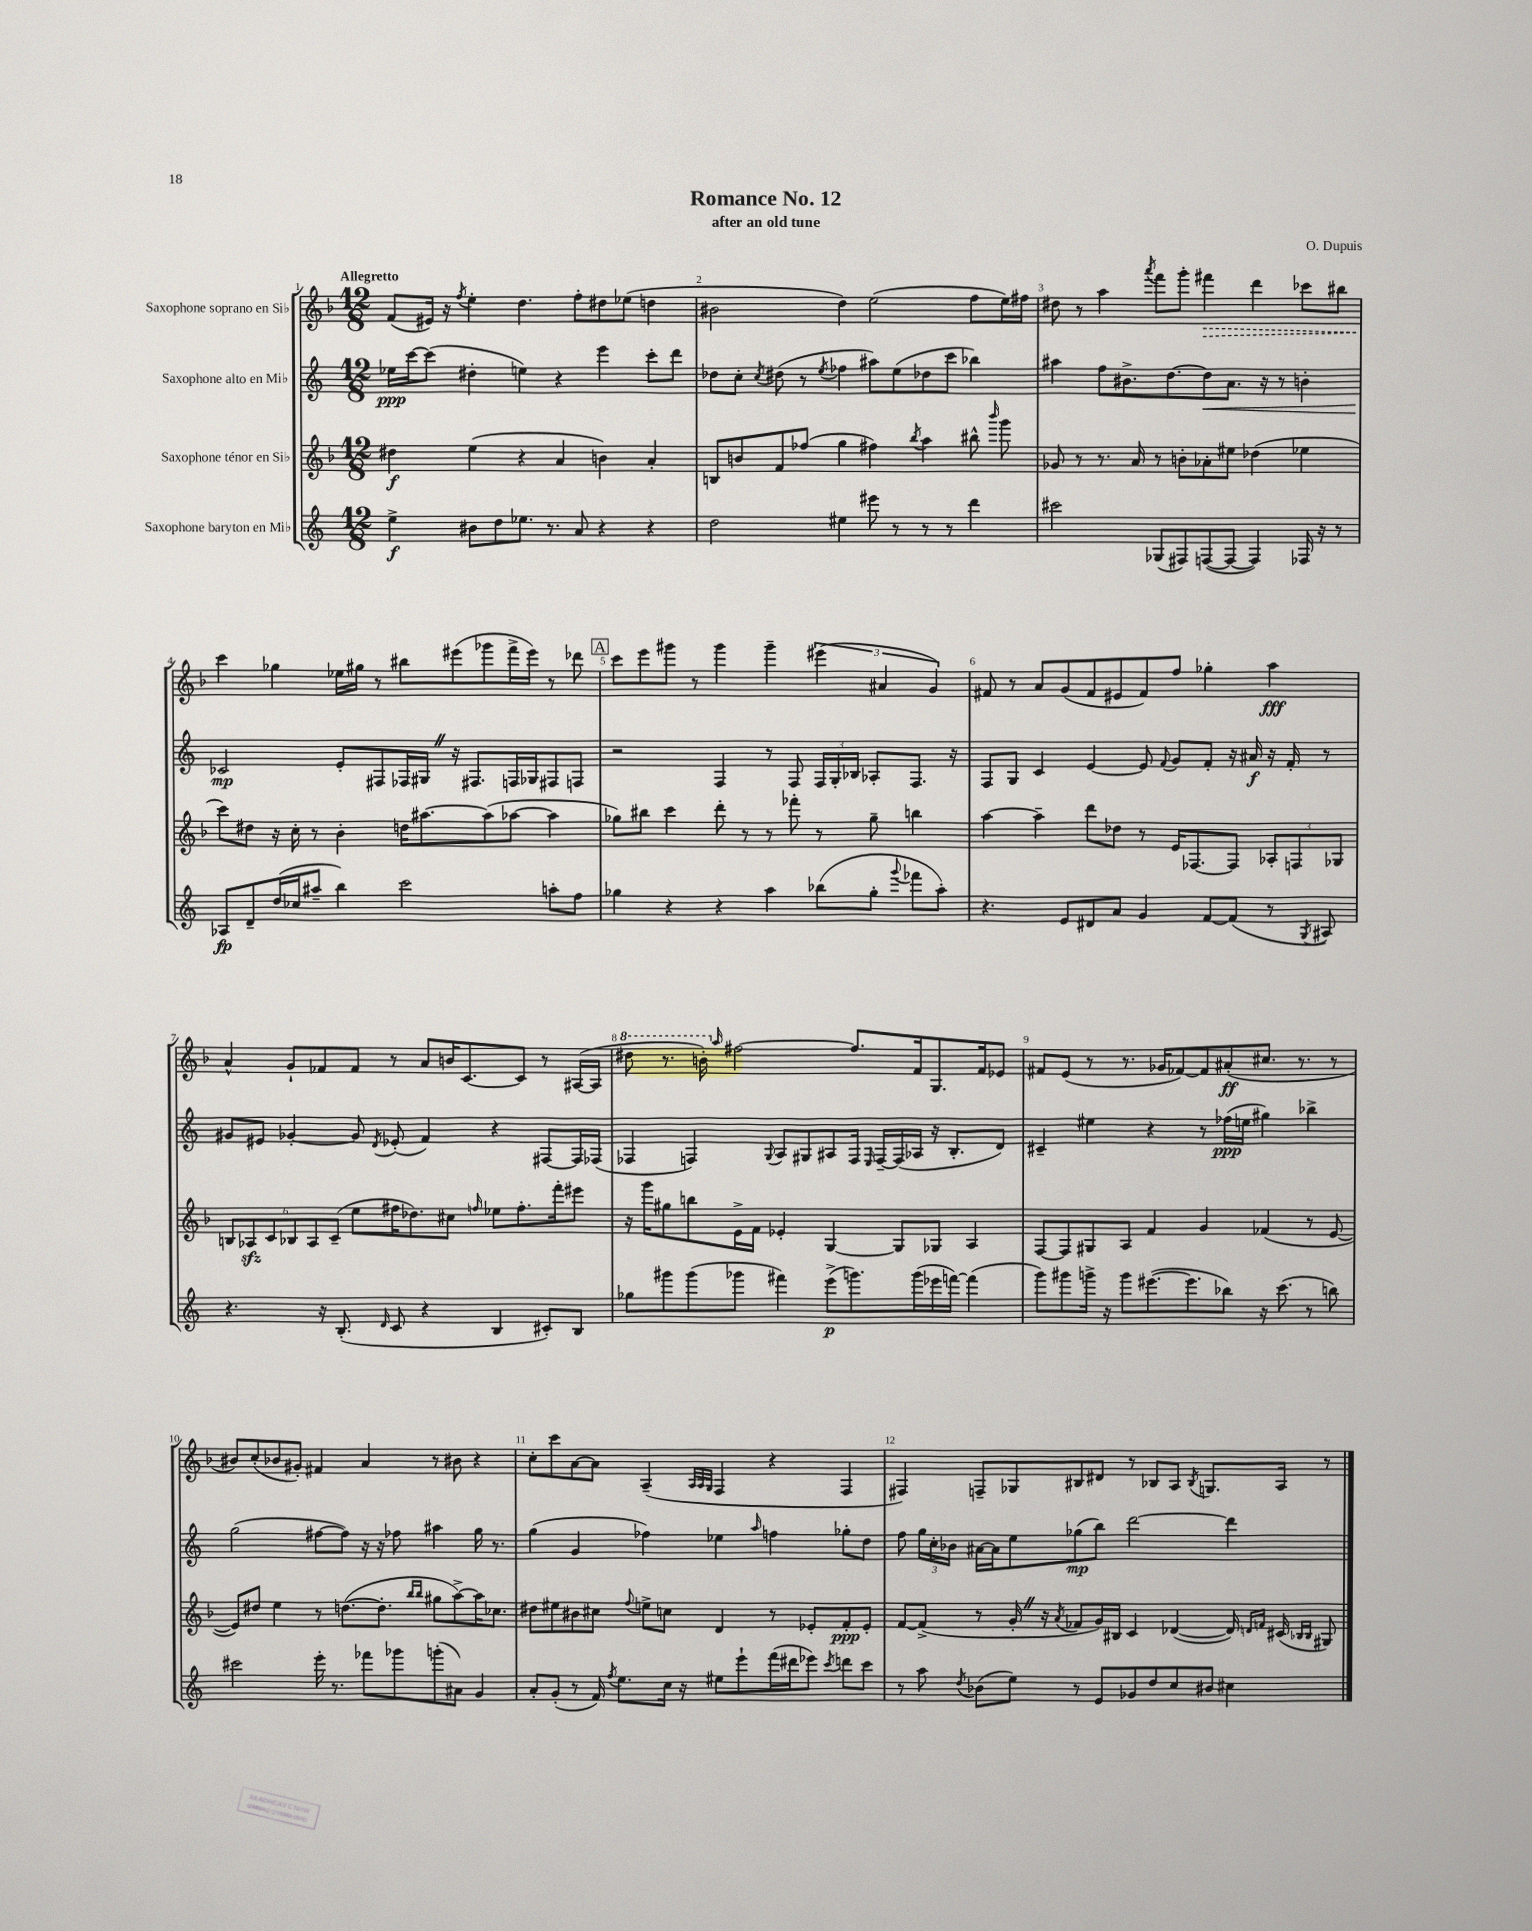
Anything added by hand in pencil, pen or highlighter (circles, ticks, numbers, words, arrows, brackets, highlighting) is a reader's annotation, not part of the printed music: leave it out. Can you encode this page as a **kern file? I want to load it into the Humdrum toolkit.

**kern	**dynam	**kern	**dynam	**kern	**dynam	**kern	**dynam
*part4	*part4	*part3	*part3	*part2	*part2	*part1	*part1
*staff4	*staff4	*staff3	*staff3	*staff2	*staff2	*staff1	*staff1
*I"Saxophone baryton en Mi♭	*	*I"Saxophone ténor en Si♭	*	*I"Saxophone alto en Mi♭	*	*I"Saxophone soprano en Si♭	*
*clefG2	*	*clefG2	*	*clefG2	*	*clefG2	*
*k[]	*	*k[b-]	*	*k[]	*	*k[b-]	*
*M12/8	*	*M12/8	*	*M12/8	*	*M12/8	*
=1	=1	=1	=1	=1	=1	=1	=1
!	!	!	!	!	!	!LO:TX:a:B:t=Allegretto	!
4ee^\	f	4dd#X\	f	16ee-X\LL	ppp	(8f/L	.
.	.	.	.	[16ccc\J	.	.	.
.	.	.	.	(8ccc\J]	.	16e#X/Jk)	.
.	.	.	.	.	.	16r	.
.	.	.	.	.	.	8qff/	.
8b#X\L	.	(4ee\	.	4dd#X'\	.	4ee'\	.
8dd\	.	.	.	.	.	.	.
8.ee-X\J	.	4r	.	4een\)	.	4.dd\	.
8.r	.	.	.	.	.	.	.
.	.	4a/	.	4r	.	.	.
8a/	.	.	.	.	.	8ff'\L	.
4r	.	4bn\)	.	4eee\	.	8dd#X\	.
.	.	.	.	.	.	(8ee-X\J	.
4r	.	4a'/	.	8ccc'\L	.	4ddn\	.
.	.	.	.	8ddd\J	.	.	.
=2	=2	=2	=2	=2	=2	=2	=2
2dd\	.	8Bn/L	.	8dd-X\L	.	2b#X\	.
.	.	8bn/	.	8cc'\J	.	.	.
.	.	.	.	8qcc/	.	.	.
.	.	8f/	.	(8dd#X\	.	.	.
.	.	(8ff-X/J	.	8r	.	.	.
.	.	.	.	8qee/	.	.	.
4ee#X\	.	4gg\	.	4ff-X\	.	4dd\)	.
8eee#X\	.	4ff#X\)	.	8aa#X\L)	.	(2ee\	.
8r	.	.	.	(8ee\	.	.	.
.	.	8qbb-/	.	.	.	.	.
8r	.	4aa\	.	8dd-X\	.	.	.
8r	.	.	.	8ccc\J	.	.	.
4ddd\	.	8bb#X^^\	.	4bb-X\)	.	8ff\L	.
.	.	16qqbbb-/	.	.	.	.	.
.	.	8ggg\	.	.	.	16ee\L)	.
.	.	.	.	.	.	16ff#X\JJ	.
=3	=3	=3	=3	=3	=3	=3	=3
2ccc#X\	.	8g-X/	.	4aa#X\	.	8dd#X\	.
.	.	8r	.	.	.	8r	.
.	.	8.r	.	8ff\L	.	4aa\	.
.	.	.	.	8.b#X^\	.	.	.
.	.	16a/	.	.	.	.	.
.	.	.	.	.	.	8qaaa/	.
(8G-X/L	.	8r	.	.	.	8fff\L	.
.	.	.	.	[8.dd\	.	.	.
8F#X/)	.	8bn'\L	.	.	.	8ggg'\J	.
!	!	!	!	!	!LO:HP:b	!	!LO:HP:b
([8Fn/	.	8a-X'\	.	8dd\]	<	4fff#X\	>
8F/J_	.	8ee#X\J	.	8.a\J	.	.	.
4F/])	.	(4dd-X\	.	.	.	4ddd\	.
.	.	.	.	16r	.	.	.
.	.	.	.	8r	.	.	.
16F-X/	.	4ee-X\	.	4bn'\	.	8ccc-X\L	.
16r	.	.	.	.	.	.	.
8r	.	.	.	.	.	8bb#X\J	.
!!LO:LB:g=z
=4	=4	=4	=4	=4	=4	=4	=4
8A-X/L	fp	8ccc\L)	.	2c-X/	mp	4ccc\	.
8d~/	.	8dd#X\J	.	.	.	.	.
(16dd/L	.	16r	.	.	.	4gg-X\	]
16cc-X/J	.	16cc'\	.	.	.	.	.
8aa#X~/J	.	8r	.	.	.	.	.
4bb\)	.	4b-'\	.	8e'/L	[	16ee-X\LL	.
.	.	.	.	.	.	16gg#X\JJ	.
.	.	.	.	8F#X/	.	8r	.
2ccc\	.	16ddn\KL	.	16F-X/L	.	8bb#X\L	.
.	.	[8.aa#X\	.	16G#XZ/JJ	.	.	.
.	.	.	.	16r	.	(8eee#X\	.
.	.	.	.	8.F#X/L	.	.	.
.	.	(8aa#\]	.	.	.	8ggg-X\	.
.	.	[8aa-X\J	.	16Fn/L	.	16fff^\L	.
.	.	.	.	16G-X/J	.	16eee#\JJ)	.
8aan'\L	.	4aa-\]	.	8F#X/	.	8r	.
8ff\J	.	.	.	8Fn/J	.	8ddd-X\	.
!!LO:REH:place=s1:t=A
=5	=5	=5	=5	=5	=5	=5	=5
4gg-X\	.	8gg-X\L)	.	2r	.	8ccc\L	.
.	.	8bb#X\J	.	.	.	8eee\	.
4r	.	4ccc\	.	.	.	8ggg#X\J	.
.	.	.	.	.	.	8r	.
4r	.	8ddd'\	.	4F/	.	4ggg#\	.
.	.	8r	.	.	.	.	.
4aa\	.	8r	.	8r	.	4ggg#~\	.
.	.	8fff-X'\	.	8F/	.	.	.
(8bb-X\L	.	8r	.	24F/LL	.	(6eee#X\	.
.	.	.	.	24G'/	.	.	.
.	.	.	.	24B-X/JJ	.	.	.
8gg-'\J	.	8gg-~\	.	8A-X'/L	.	.	.
.	.	.	.	.	.	6a#X/	.
8qqggg/	.	.	.	.	.	.	.
8fff-X\L	.	4bbn\	.	8.F/J	.	.	.
.	.	.	.	.	.	6g/)	.
8aa'\J)	.	.	.	.	.	.	.
.	.	.	.	16r	.	.	.
=6	=6	=6	=6	=6	=6	=6	=6
4.r	.	[4aa\	.	8F/L	.	8f#X/	.
.	.	.	.	8G/J	.	8r	.
.	.	4aa~\]	.	4c/	.	8a/L	.
8e/L	.	.	.	.	.	(8g/	.
8d#X/	.	8ddd\L	.	[4e/	.	8f#/	.
8a/J	.	8dd-X\J	.	.	.	8e#X/	.
4g/	.	8r	.	8e/]	.	8f#/)	.
.	.	.	.	8qqf/	.	.	.
.	.	16e/KL	.	8g/L	.	8ff/J	.
.	.	[8.F-X/	.	.	.	.	.
[8f/L	.	.	.	8f'/J	.	4gg-X'\	.
(8f/J]	.	8F-/J]	.	16r	.	.	.
.	.	.	.	16a#X/	f	.	.
8r	.	12A-X'/L	.	16r	.	4aa\	fff
.	.	.	.	16f'/	.	.	.
.	.	12Fn/	.	.	.	.	.
8qG/	.	.	.	.	.	.	.
8A#X/)	.	.	.	8r	.	.	.
.	.	12G-X/J	.	.	.	.	.
!!LO:LB:g=z
=7	=7	=7	=7	=7	=7	=7	=7
4.r	.	12Bn/L	.	8g#X/L	.	4a^^/	.
.	.	12A-Xzz/	.	.	.	.	.
.	.	.	.	8e#X/J	.	.	.
.	.	12c/	.	.	.	.	.
.	.	12B-X/	.	[4g-X'/	.	8g`/L	.
.	.	12A-/	.	.	.	.	.
16r	.	.	.	.	.	8f-X/	.
.	.	(12c~/J	.	.	.	.	.
(8.B'/	.	.	.	.	.	.	.
.	.	8ee\L	.	8g-/]	.	8f-/J	.
16qqd/	.	.	.	8qd/	.	.	.
8c/	.	16ff#X\K	.	(8e-X'/	.	8r	.
.	.	8.dd-X\)	.	.	.	.	.
4r	.	.	.	4f/)	.	8a/L	.
.	.	8cc#X\J	.	.	.	16bn/K	.
.	.	.	.	.	.	[8.c/	.
.	.	16qqffn/	.	.	.	.	.
4B/	.	8ee-X\L	.	4r	.	.	.
.	.	8.ff'\	.	.	.	8c/J]	.
8c#X'/L)	.	.	.	[8F#X/L	.	8r	.
.	.	16fff'\k	.	.	.	.	.
8B/J	.	8eee#X\J	.	16F#/L]	.	([16A#X/LL	.
.	.	.	.	(16F-X/JJ	.	16A#/JJ]	.
=8	=8	=8	=8	=8	=8	=8	=8
*	*	*	*	*	*	*8va	*
8gg-X\L	.	16r	.	4F-X/	.	8ddd#X\	.
.	.	16ggg\KL	.	.	.	.	.
8ggg#X\	.	8gg#X\	.	.	.	8.r	.
(8ggg#\	.	8bbn\	.	4Fn/)	.	.	.
.	.	.	.	.	.	16bbn'\)	.
*	*	*	*	*	*	*X8va	*
.	.	.	.	.	.	16qqaa/	.
8ggg-X\J	.	16e^\L	.	.	.	[2ff#X\	.
.	.	16f\JJ	.	.	.	.	.
.	.	.	.	8qqG/	.	.	.
4fff#X\)	.	4e-X'/	.	8A/L	.	.	.
.	.	.	.	8G#X/	.	.	.
(8eee^\L	p	[4G/	.	8A#X/	.	.	.
8.gggn\)	.	.	.	16F/Jk	.	8.ff#/L]	.
.	.	.	.	16qqE/	.	.	.
.	.	.	.	[16F~/LL	.	.	.
.	.	8G/L]	.	(16F/]	.	.	.
(16ggg\L	.	.	.	16A-X/JJ	.	16f/k	.
16eee-X\	.	8G-X/J	.	16r	.	8.G/	.
[16fffn\JJ)	.	.	.	8.B'/L	.	.	.
(4fff\]	.	4A/	.	.	.	.	.
.	.	.	.	.	.	16f/k	.
.	.	.	.	8d/J)	.	8e-X/J	.
=9	=9	=9	=9	=9	=9	=9	=9
8ggg\L)	.	[8F/L	.	4c#X~/	.	8f#X/L	.
8ggg#X\	.	8F/]	.	.	.	(8e/J	.
16gggn^\Jk	.	8G#X/	.	4ee#X\	.	8r	.
16r	.	.	.	.	.	.	.
8ggg\L	.	8A/J	.	.	.	8.r	.
([8.eee#X\	.	4f/	.	4r	.	.	.
.	.	.	.	.	.	16g-X/KL	.
.	.	.	.	.	.	[8f-X/)	.
8.eee#\]	.	.	.	.	.	.	.
.	.	4g/	.	8r	.	8f-/]	.
8bb-X\J)	.	.	.	(16ff-X\LL	ppp	(8a#X'/	ff
.	.	.	.	16een\JJ	.	.	.
16r	.	(4f-X/	.	4gg#X\)	.	8.cc#X/J	.
(8.ccc\	.	.	.	.	.	.	.
.	.	.	.	.	.	8.r	.
8r	.	8r	.	4bb-X^\	.	.	.
8bbn\)	.	[8e/	.	.	.	8r	.
!!LO:LB:g=z
=10	=10	=10	=10	=10	=10	=10	=10
2ccc#X\	.	8e/L])	.	(2gg\	.	8b#X/L)	.
.	.	8dd#X/J	.	.	.	(8cc'/	.
.	.	4ee\	.	.	.	8b-X/	.
.	.	.	.	.	.	8g#X'/J)	.
16eee'\	.	8r	.	[8ff#X\L	.	4f#X/	.
8.r	.	.	.	.	.	.	.
.	.	([8.ddn\L	.	8ff#\J])	.	.	.
8fff-X\L	.	.	.	16r	.	4a/	.
.	.	8.dd'\J]	.	16r	.	.	.
8ggg-X\	.	.	.	8ff-X\	.	.	.
.	.	16qqbb-/LL	.	.	.	.	.
.	.	16qqbb-/JJ	.	.	.	.	.
(8gggn'\	.	8gg#X\L	.	4aa#X\	.	8r	.
8a#X\J)	.	[8aa^\)	.	.	.	8b#X\	.
4g/	.	16aa\K]	.	16gg\	.	4r	.
.	.	8.cc-X\J	.	8.r	.	.	.
=11	=11	=11	=11	=11	=11	=11	=11
8a'/L	.	8dd#X\L	.	(4gg\	.	8cc'\L	.
(8g'/J	.	8ee#X\	.	.	.	8ccc\	.
8r	.	8b#X\	.	4g/	.	[8a\	.
16f/)	.	8cc#X\J	.	.	.	8a\J]	.
8qff/	.	.	.	.	.	.	.
8.ee\L	.	.	.	.	.	.	.
.	.	8qqff/	.	.	.	.	.
.	.	8een^\L	.	4ff-X\)	.	(4A~/	.
16cc\Jk	.	8ccn\J	.	.	.	.	.
16r	.	.	.	.	.	.	.
.	.	.	.	.	.	32qqA/LLL	.
.	.	.	.	.	.	32qqA/	.
.	.	.	.	.	.	32qqG/JJJ	.
8ee#X\L	.	4d/	.	4ee-X\	.	4F/	.
8eee`\	.	.	.	.	.	.	.
.	.	.	.	16qqaa/	.	.	.
(16fff\L	.	8r	.	4ffn\	.	4r	.
16ddd#X\J	.	.	.	.	.	.	.
8eee-X\J)	.	8e-X'/L	.	.	.	.	.
8qccc/	.	.	.	.	.	.	.
8dddn\L	.	8f'/	ppp	8gg-X'\L	.	4F/	.
8ccc\J	.	8e-'/J	.	8dd\J	.	.	.
=12	=12	=12	=12	=12	=12	=12	=12
8r	.	[8f/L	.	8ff\	.	4F#X/)	.
8aa\	.	(8f^/J]	.	24gg\LL	.	.	.
.	.	.	.	24cc'\	.	.	.
.	.	.	.	24b-X\JJ	.	.	.
8qdd/	.	.	.	.	.	.	.
(8b-X\L	.	8r	.	[16a#X\LL	.	8Fn~/L	.
.	.	.	.	16a#\J]	.	.	.
8ee\J)	.	16g'Z/	.	8ee\	.	8G-X/	.
.	.	16r	.	.	.	.	.
.	.	8qa/	.	.	.	.	.
8r	.	8f-X/L	.	(8gg-X\	mp	8B#X/	.
8e/L	.	16g/L)	.	8bb\J)	.	8d#X/J	.
.	.	16B#X/JJ	.	.	.	.	.
8g-X/	.	4c/	.	[2ddd\	.	8r	.
8dd/	.	.	.	.	.	8B-X/L	.
8cc/	.	([4d-X/	.	.	.	8A/J	.
.	.	.	.	.	.	8qB-/	.
8b#X/J	.	.	.	.	.	8.Gn/L	.
4cc#X\	.	16d-/])	.	4ddd\]	.	.	.
.	.	16qqdn/LL	.	.	.	.	.
.	.	16qqfn/JJ	.	.	.	.	.
.	.	(16c#X/	.	.	.	16A/Jk	.
.	.	16qqB-X/LL	.	.	.	.	.
.	.	16qqB-/JJ	.	.	.	.	.
.	.	8G#X/)	.	.	.	8r	.
==	==	==	==	==	==	==	==
*-	*-	*-	*-	*-	*-	*-	*-
